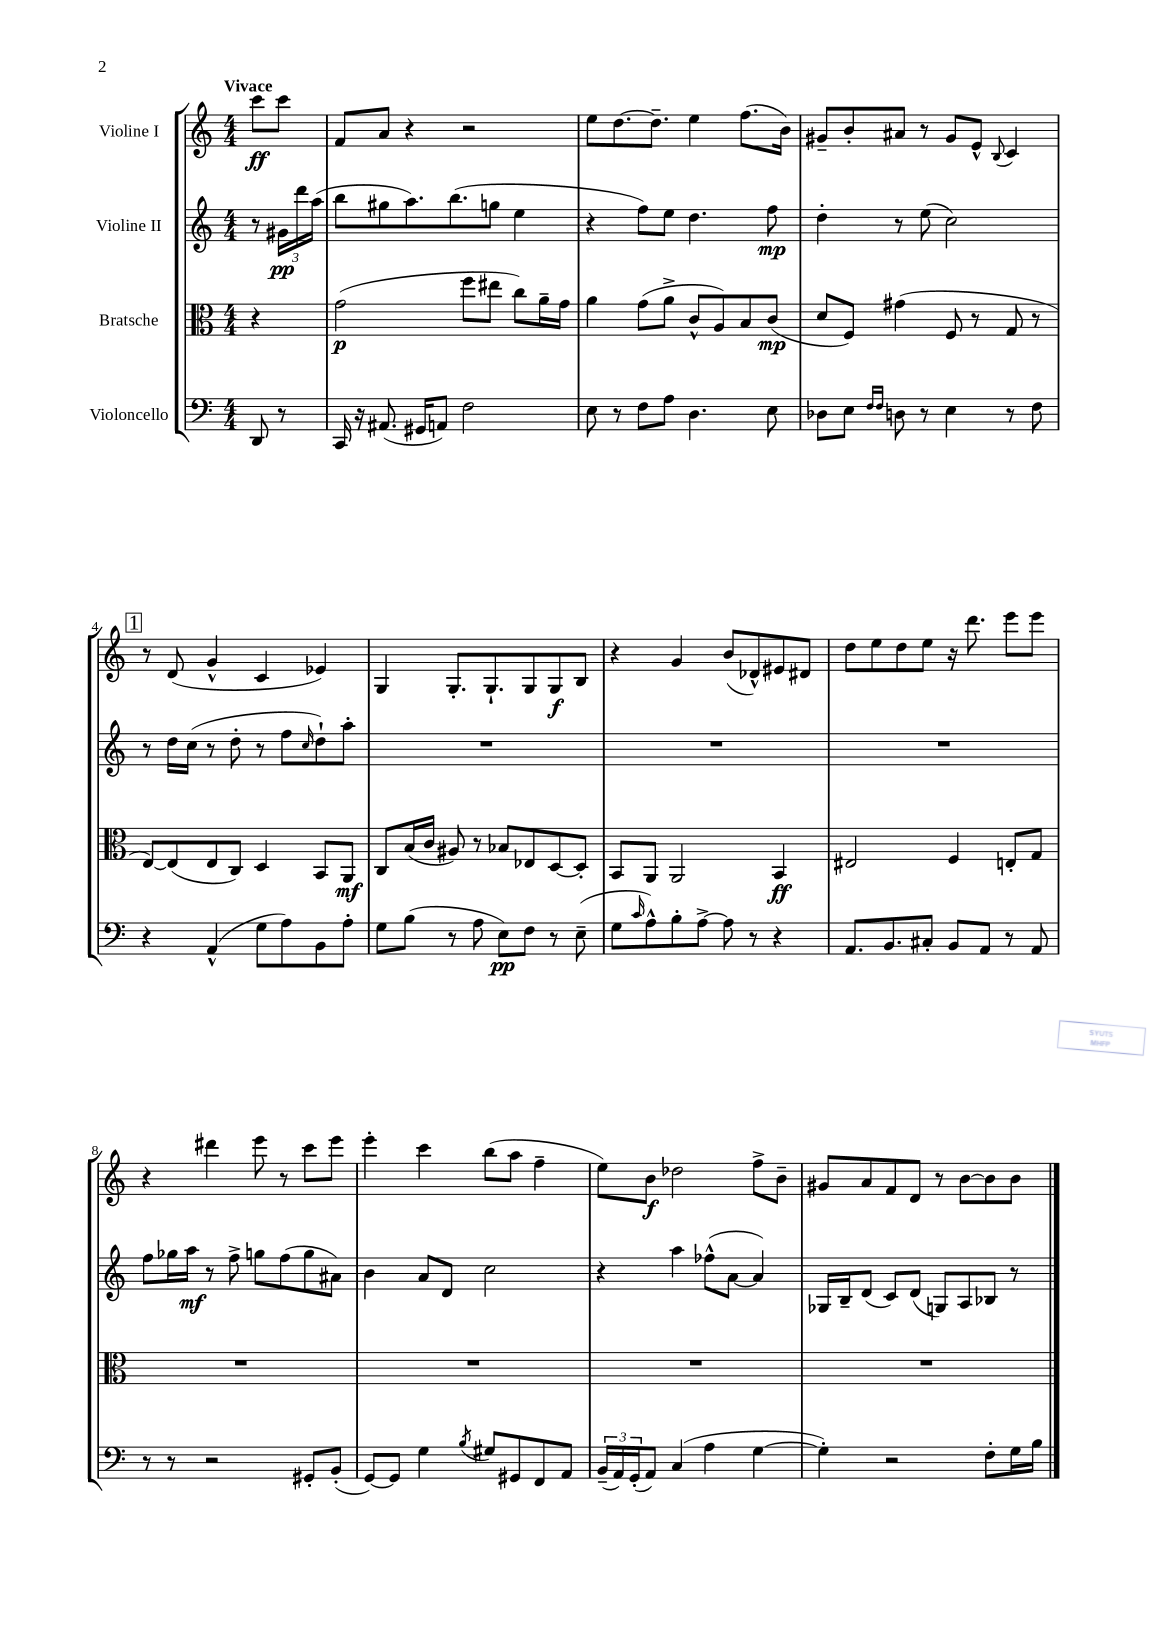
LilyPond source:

<<
\new StaffGroup <<
\new Staff = "s0" \with { instrumentName = "Violine I" } {
    \clef treble \key c \major \numericTimeSignature \time 4/4 \partial 4 \tempo "Vivace"
    c'''8\ff c'''8 |
    f'8 a'8 r4 r2 |
    e''8 d''8.~ d''8.-- e''4 f''8.( b'16) |
    gis'8-- b'8-. ais'8 r8 gis'8 e'8-^ \appoggiatura { b8 } c'4 |
    \mark \markup { \box "1" } r8 d'8( g'4-^ c'4 ees'4) |
    g4 g8.-. g8.-! g8 g8\f b8 |
    r4 g'4 b'8( des'8-^) eis'8 dis'8 |
    d''8 e''8 d''8 e''8 r16 d'''8. e'''8 e'''8 |
    r4 dis'''4 e'''8 r8 c'''8 e'''8 |
    e'''4-. c'''4 b''8( a''8 f''4-- |
    e''8) b'8\f des''2 f''8-> b'8-- |
    gis'8 a'8 f'8 d'8 r8 b'8~ b'8 b'8 \bar "|." |
}
\new Staff = "s1" \with { instrumentName = "Violine II" } {
    \clef treble \key c \major \numericTimeSignature \time 4/4 \partial 4
    r8 \tuplet 3/2 { gis'16\pp d'''16 a''16( } |
    b''8 gis''8 a''8.) b''8.( g''8 e''4 |
    r4 f''8) e''8 d''4. f''8\mp |
    d''4-. r8 e''8( c''2) |
    \mark \markup { \box "1" } r8 d''16 c''16( r8 d''8-. r8 f''8 \grace { c''16 } d''8-!) a''8-. |
    R1 |
    R1 |
    R1 |
    f''8 ges''16 a''16\mf r8 f''8-> g''8 f''8( g''8 ais'8) |
    b'4 a'8 d'8 c''2 |
    r4 a''4 fes''8-^( a'8~ a'4) |
    ges16 b16-- d'8( c'8) d'8( g8) a8 bes8 r8 \bar "|." |
}
\new Staff = "s2" \with { instrumentName = "Bratsche" } {
    \clef alto \key c \major \numericTimeSignature \time 4/4 \partial 4
    r4 |
    g'2\p( f''8 eis''8 c''8) a'16-- g'16 |
    a'4 g'8( a'8-> c'8-^ a8) b8 c'8\mp( |
    d'8 f8) gis'4( f8 r8 g8 r8 |
    \mark \markup { \box "1" } e8~) e8( e8 c8) d4 b,8 a,8\mf |
    c8 b16( c'16 ais8) r8 bes8 ees8 d8~ d8-. |
    b,8 a,8 a,2 b,4\ff |
    eis2 f4 e8-. g8 |
    R1 |
    R1 |
    R1 |
    R1 \bar "|." |
}
\new Staff = "s3" \with { instrumentName = "Violoncello" } {
    \clef bass \key c \major \numericTimeSignature \time 4/4 \partial 4
    d,8 r8 |
    c,16 r16 ais,8.( gis,16 a,8) f2 |
    e8 r8 f8 a8 d4. e8 |
    des8 e8 \grace { f16 f16 } d8 r8 e4 r8 f8 |
    \mark \markup { \box "1" } r4 a,4-^( g8 a8) b,8 a8-. |
    g8 b8( r8 a8 e8\pp) f8 r8 e8--( |
    g8 \grace { c'16 } a8-^) b8-. a8~-> a8 r8 r4 |
    a,8. b,8. cis8-. b,8 a,8 r8 a,8 |
    r8 r8 r2 gis,8-. b,8-.( |
    g,8~) g,8 g4 \acciaccatura { b8 } gis8 gis,8 f,8 a,8 |
    \tuplet 3/2 { b,16--( a,16) g,16-.( } a,8) c4( a4 g4~ |
    g4-.) r2 f8-. g16 b16 \bar "|." |
}
>>
>>
